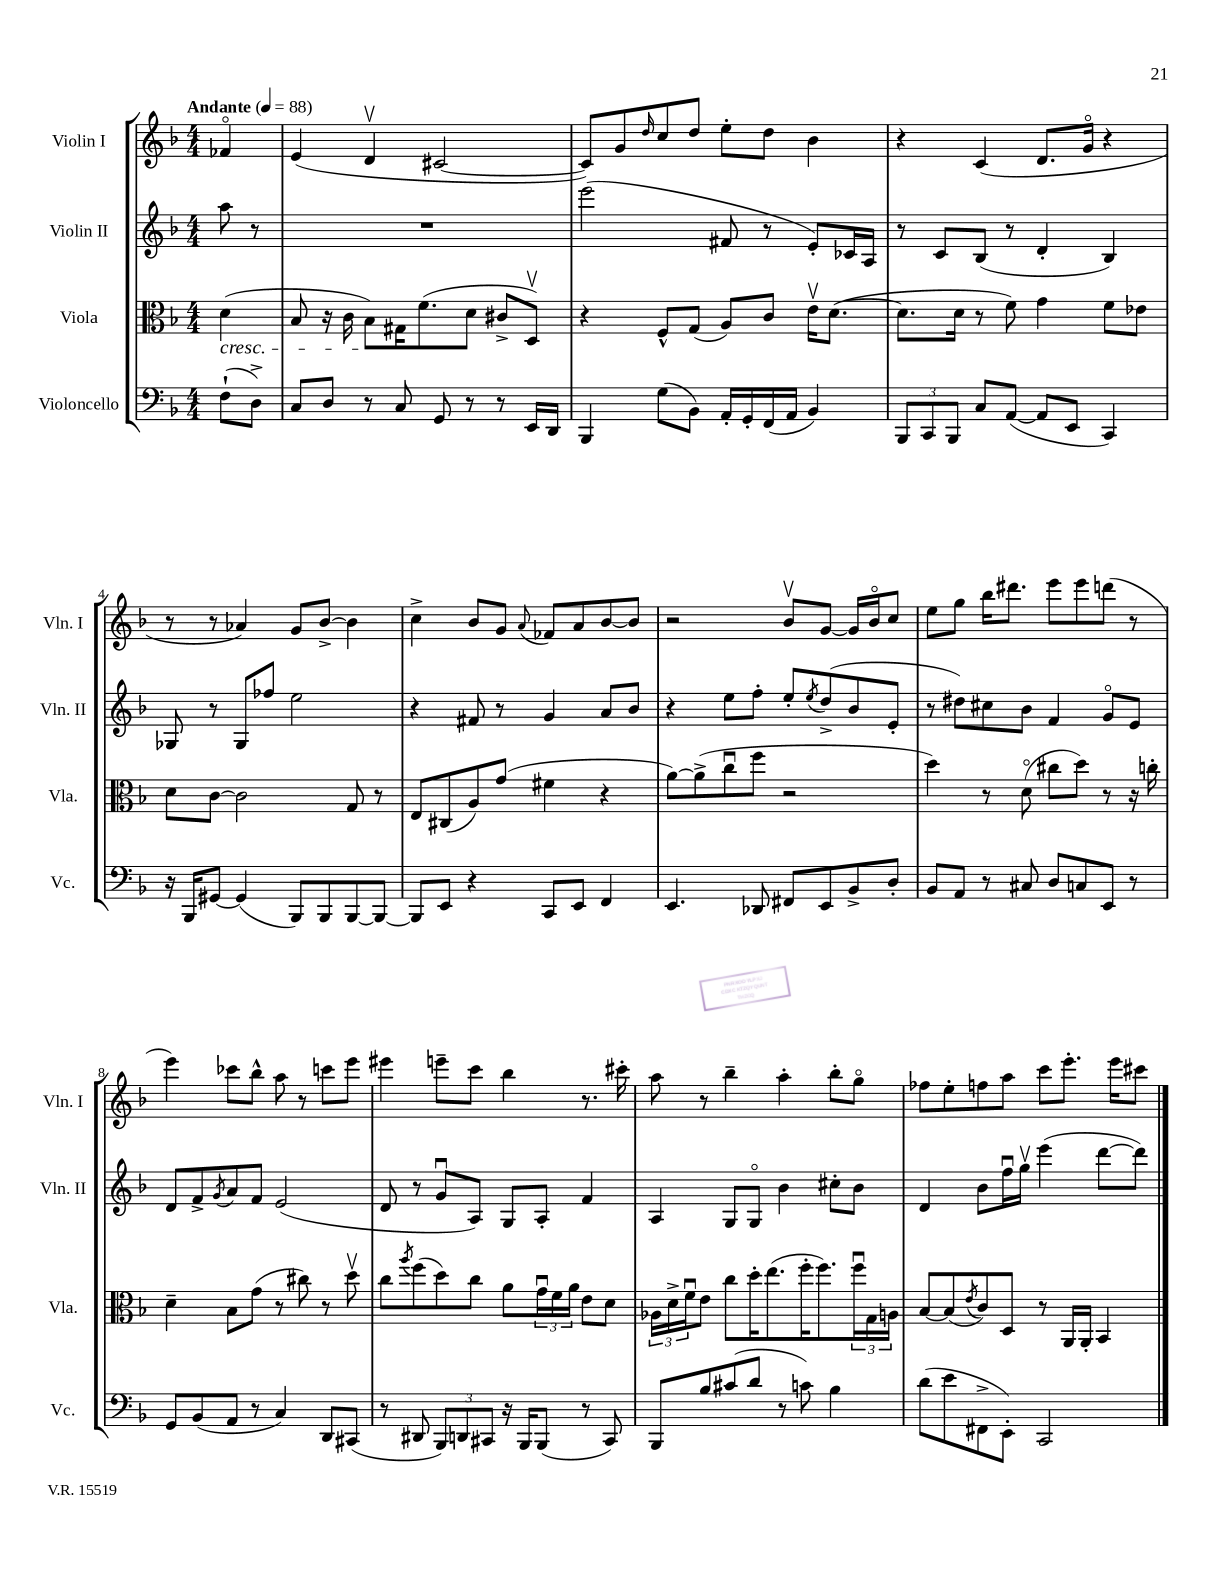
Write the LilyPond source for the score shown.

<<
\new StaffGroup <<
\new Staff = "s0" \with { instrumentName = "Violin I" shortInstrumentName = "Vln. I" } {
    \clef treble \key f \major \numericTimeSignature \time 4/4 \partial 4 \tempo "Andante" 4 = 88
    fes'4\flageolet |
    e'4( d'4\upbow cis'2~ |
    cis'8) g'8 \grace { d''16 } c''8 d''8 e''8-. d''8 bes'4 |
    r4 c'4( d'8. g'16\flageolet r4 |
    r8 r8 aes'4) g'8 bes'8~-> bes'4 |
    c''4-> bes'8 g'8 \appoggiatura { a'8 } fes'8 a'8 bes'8~ bes'8 |
    r2 bes'8\upbow g'8~ g'16 bes'16\flageolet c''8 |
    e''8 g''8 bes''16 dis'''8. e'''8 e'''8 d'''8( r8 |
    e'''4) ces'''8 bes''8-^ a''8 r8 c'''8 e'''8 |
    eis'''4 e'''8-- c'''8 bes''4 r8. cis'''16-. |
    a''8 r8 bes''4-- a''4-. bes''8-. g''8\flageolet |
    fes''8 e''8-. f''8 a''8 c'''8 e'''8.-. e'''16 cis'''8 \bar "|." |
}
\new Staff = "s1" \with { instrumentName = "Violin II" shortInstrumentName = "Vln. II" } {
    \clef treble \key f \major \numericTimeSignature \time 4/4 \partial 4
    a''8 r8 |
    R1 |
    e'''2( fis'8 r8 e'8-.) ces'16 a16 |
    r8 c'8 bes8( r8 d'4-. bes4) |
    ges8 r8 ges8 fes''8 e''2 |
    r4 fis'8 r8 g'4 a'8 bes'8 |
    r4 e''8 f''8-. e''8-. \acciaccatura { e''8 } d''8->( bes'8 e'8-. |
    r8 dis''8) cis''8 bes'8 f'4 g'8\flageolet e'8 |
    d'8 f'8-> \acciaccatura { g'8 } a'8 f'8 e'2( |
    d'8 r8 g'8\downbow a8) g8 a8-. f'4 |
    a4 g8 g8\flageolet bes'4 cis''8-. bes'8 |
    d'4 bes'8 f''16\downbow g''16\upbow e'''4( d'''8~ d'''8) \bar "|." |
}
\new Staff = "s2" \with { instrumentName = "Viola" shortInstrumentName = "Vla." } {
    \clef alto \key f \major \numericTimeSignature \time 4/4 \partial 4
    d'4\cresc( |
    bes8 r16 c'16 bes8\!) gis16 f'8.( d'8 cis'8-> d8\upbow) |
    r4 f8-^ g8( a8) c'8 e'16\upbow d'8.~( |
    d'8. d'16 r8 f'8) g'4 f'8 ees'8 |
    d'8 c'8~ c'2 g8 r8 |
    e8 cis8( a8) g'8( fis'4 r4 |
    a'8~) a'8->( c''8\downbow f''8 r2 |
    d''4) r8 d'8\flageolet( cis''8 d''8) r8 r16 c''16-. |
    d'4-- bes8 g'8( r8 cis''8) r8 d''8\upbow |
    c''8 \acciaccatura { a''8 } f''8( d''8) c''8 a'8 \tuplet 3/2 { g'16\downbow f'16 a'16 } e'8 d'8 |
    \tuplet 3/2 { aes16 d'16-> f'16\downbow } e'8 c''8 d''16-. e''8.( f''16-. f''8.) \tuplet 3/2 { f''16\downbow g16 a16 } |
    bes8~ bes8( \acciaccatura { e'8 } c'8) d8 r8 a,16 a,16-. bes,4 \bar "|." |
}
\new Staff = "s3" \with { instrumentName = "Violoncello" shortInstrumentName = "Vc." } {
    \clef bass \key f \major \numericTimeSignature \time 4/4 \partial 4
    f8-!( d8->) |
    c8 d8 r8 c8 g,8 r8 r8 e,16 d,16 |
    bes,,4 g8( bes,8) a,16-. g,16-. f,16( a,16 bes,4) |
    \tuplet 3/2 { bes,,8 c,8 bes,,8 } c8 a,8~( a,8 e,8 c,4) |
    r16 bes,,16 gis,8~ gis,4( bes,,8) bes,,8 bes,,8~ bes,,8~ |
    bes,,8 e,8 r4 c,8 e,8 f,4 |
    e,4. des,8 fis,8 e,8 bes,8-> d8-. |
    bes,8 a,8 r8 cis8 d8 c8 e,8 r8 |
    g,8 bes,8( a,8 r8 c4) d,8 cis,8( |
    r8 dis,8 \tuplet 3/2 { bes,,8) d,8 cis,8 } r16 bes,,16 bes,,8( r8 cis,8) |
    bes,,8 bes8 cis'8( d'8 r8 c'8) bes4 |
    d'8( e'8 fis,8-> e,8-.) c,2 \bar "|." |
}
>>
>>
